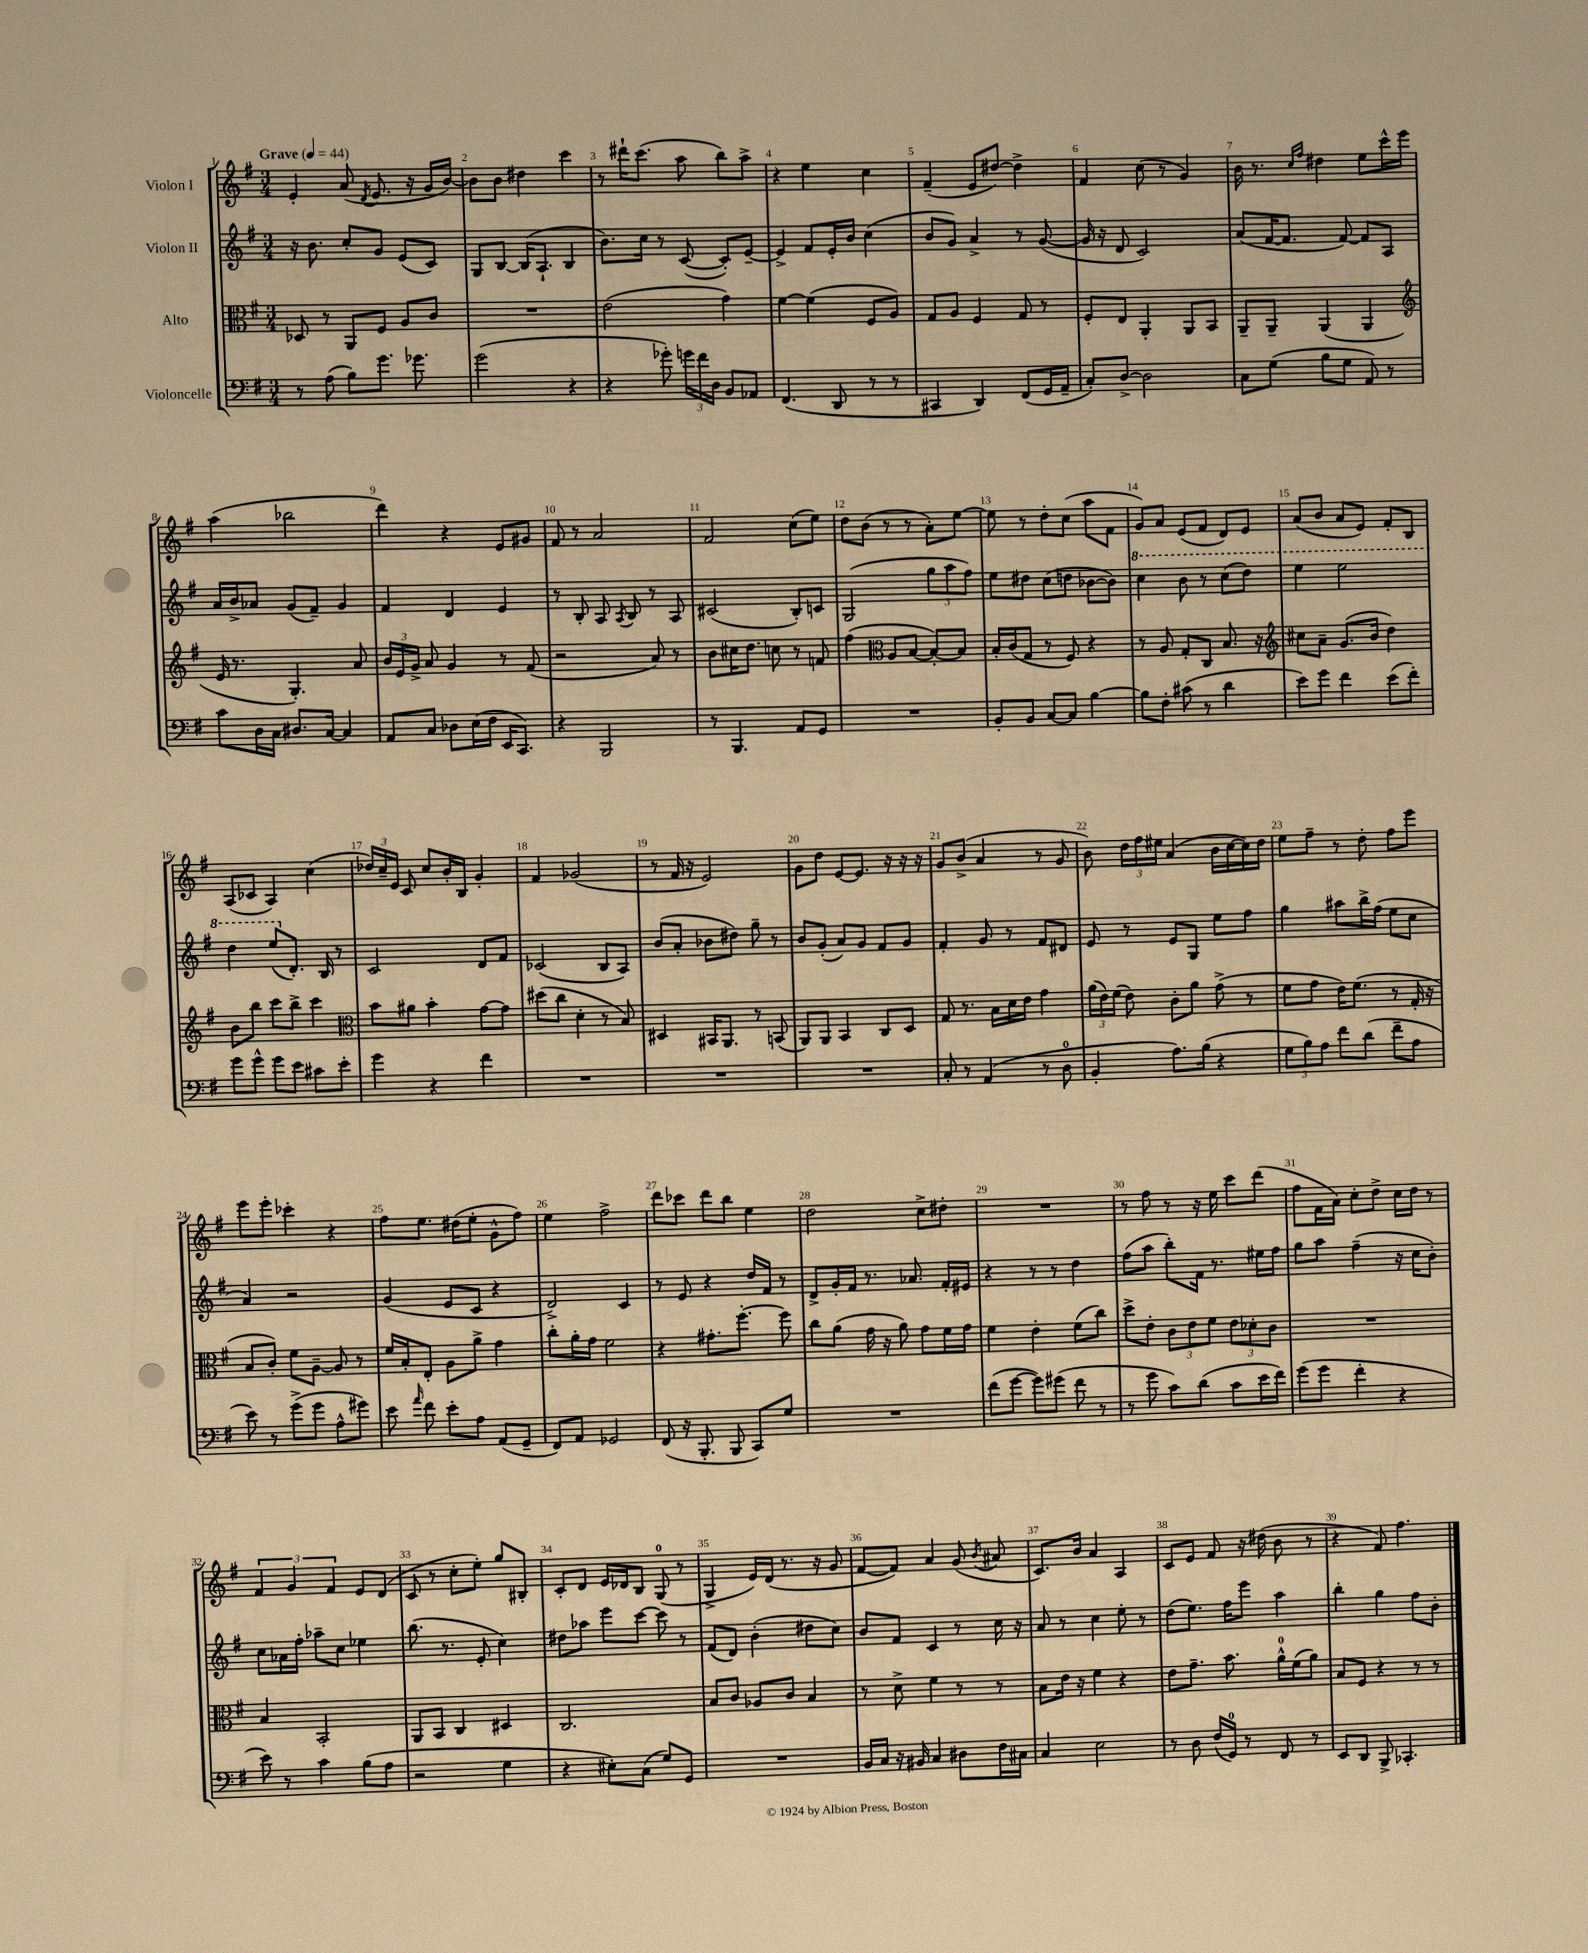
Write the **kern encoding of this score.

**kern	**kern	**kern	**kern
*staff4	*staff3	*staff2	*staff1
*clefF4	*clefC3	*clefG2	*clefG2
*k[f#]	*k[f#]	*k[f#]	*k[f#]
*M3/4	*M3/4	*M3/4	*M3/4
*MM44	*MM44	*MM44	*MM44
8r	8D-/	16r	4e'/
.	.	8.b\	.
(8A\	8r	.	.
8B\L)	8AA/L	8cc'/L	(8a/
.	.	.	8qd/
8.g\J	8F#/J	8g/J	8.e/
.	8A/L	(8e/L	.
8.g-\	.	.	16r
.	8c/J	8c/J)	16g/LL
.	.	.	[16b/JJ)
=	=	=	=
(2g\	2.r	8G/L	8b\]L
.	.	[8B/J	8b\J
.	.	(16B/]LK	4dd#\
.	.	8.A`/J	.
4r	.	4B/	4ccc\
=	=	=	=
4r	(2e\	8.b\L)	8r
.	.	.	16ddd#`\LK
.	.	16cc\Jk	(8.ccc\J
8g-'\)	.	8r	.
24g\LL	.	([8c/	8aa\
24f#\	.	.	.
24D\JJ	.	.	.
8BB/L	4g\)	8c'/]L)	8bb\L)
8AA-/J	.	[8e~/J	8aa^\J
=	=	=	=
(4.FF#/	[4f#\	4e^/]	4r
.	(4f#\]	8f#/L	4ee\
8DD/	.	16e'/L	.
.	.	16b/JJ	.
8r	8F#/L	(4cc\	4cc\
8r	8A/J)	.	.
=	=	=	=
4CC#/	8G/L	8b/L	(4f#~/
.	8A/J	8g/J)	.
4DD/)	4F#/	4a^/	8e/L
.	.	.	[8dd#/J)
(8FF#/L	8G/	8r	4dd#^\]
16GG/L	8r	([8g/	.
16AA~/JJ	.	.	.
=	=	=	=
8C'/L)	8F#'/L	16g/]	4f#/
.	.	16r	.
[8D^/J	8E/J	8d/	.
2D\]	4AA'/	2c/)	(8cc\
.	.	.	8r
.	8AA/L	.	4g/)
.	8BB/J	.	.
=	=	=	=
8C\L	8AA~/L	(8a/L	16b\
.	.	.	8.r
(8G\J	8AA~/J	[16f#/K	.
.	.	8.f#/]J	.
.	.	.	16qqcc/LL
.	.	.	16qqff#/JJ
8B\L	(4AA/	.	4dd#\
8G\J	.	[8f#/)	.
8AA/)	4AA/	8f#/]L	8ee\L
8r	.	8A/J	16ccc^^\L
.	.	.	16eee\JJ
=	=	=	=
*	*clefG2	*	*
8c\L	16e/	16a/LL	(4aa\
.	8.r	16b^/J	.
16D\L	.	8a-/J	.
16C\JJ	.	.	.
8.D#/L	4.G'/)	(8g/L	2bb-\
.	.	8f#~/J)	.
[16C/Jk	.	.	.
4C/]	.	4g/	.
.	8a/	.	.
=	=	=	=
8AA/L	24b/LL	4f#/	4ddd\)
.	24e/	.	.
.	24g^/JJ	.	.
8C/J	8a/	.	.
8D-\L	4g/	4d/	4r
(16E\L	.	.	.
16F#\JJ	.	.	.
16EE/LK	8r	4e/	8e/L
8.CC/J)	.	.	.
.	(8f#/	.	8g#/J
=	=	=	=
4r	2r	8r	8f#/
.	.	8B'/	8r
2BBB/	.	8A/	2a/
.	.	8qA/	.
.	.	8B/	.
.	8a/)	8r	.
.	8r	8A/	.
=	=	=	=
8r	8b\L	(2c#/	2f#/
4.BBB/	16cc#\K	.	.
.	8.dd\J	.	.
.	8cc\	.	.
8AA/L	8r	8B'/L)	(8cc\L
8GG/J	8f/	8c/J	8ee\J)
=	=	=	=
2.r	(4ff#\	(2G/	8dd\L
.	.	.	(8b\J
*	*clefC3	*	*
.	8A/L	.	8r
.	[8B/J	.	8r
.	8B'/_L)	12gg\L	8a'\L)
.	.	12aa\	.
.	8B/]J	.	[8ee\J
.	.	12ff#\J)	.
=	=	=	=
8BB'/L	16B'/LL	8ee\L	8ee\]
.	(16c/J	.	.
8BB/J	8G/J	8dd#\J	8r
[8C/L	8r	(8cc\L	8dd'\L
8C/]J	8F#/)	8dd\J	(8cc\J
[4B\	4r	[8b-\L	8aa\L
.	.	8b-\]J)	8f#\J
=	=	=	=
8B\]L	8r	4ccc\	8g/L)
8F#'\J	8A/	.	8a/J
(8c#\	8G'/L	8bb\	(8e/L
8r	8C/J	8r	8f#/J
4d\	8.B/	(8ccc\L	8d/L)
.	.	8ddd\J)	8e/J
.	16r	.	.
=	=	=	=
*	*clefG2	*	*
8e\L)	8cc#\L	4eee\	(8a/L
8g\J	8a~\J	.	8b/J
4f#\	(8.g/L	2eee\	8a/L
.	.	.	8e/J)
.	16b/Jk	.	.
(8e\L	4dd\)	.	8f#'/L
8f#'\J)	.	.	8B/J
=	=	=	=
8g\L	8b\L	4ddd\	(8A/L
8g^^\J	8bb\J	.	8c-/J
8g\L	8ccc\L	(8eee/L	4A/)
8e\J	8bb^\J	8.d'/J)	.
8c#\L	4ccc\	.	(4cc\
.	.	16B/	.
8e'\J	.	8r	.
=	=	=	=
*	*clefC3	*	*
4g\	8b\L	2c/	24dd-/LL)
.	.	.	24cc~/
.	.	.	24e/JJ
.	8a#\J	.	8c/
4r	4b'\	.	8cc/L
.	.	.	16b'/L
.	.	.	16B/JJ
4f#\	[8g\L	8d/L	4g'/
.	8g\]J	8f#/J	.
=	=	=	=
2.r	(8dd#\L	(2c-/	4f#/
.	8cc\J	.	.
.	4d'\	.	(2g-/
.	8r	8B/L	.
.	8B/)	8A/J)	.
=	=	=	=
2.r	4D#/	(8b/L	8r
.	.	8a'/J	16f#/
.	.	.	16r
.	16BB#/LK	8b-\L	2e/)
.	8.AA/J	.	.
.	.	8dd#\J)	.
.	8r	8gg~\	.
.	(8BB/	8r	.
=	=	=	=
2.r	8AA/L)	8b/L	8g\L
.	8AA/J	(8g'/J	8dd\J
.	4BB/	8a/L)	[8e/L
.	.	8g/J	8.e/]J
.	8C/L	8f#/L	.
.	.	.	16r
.	8D/J	8g/J	16r
.	.	.	16r
=	=	=	=
8C'/	8G/	4f#'/	8g/L
8r	8.r	.	(8b^/J
(4AA/	.	8g/	4a/
.	16B\LL	.	.
.	16d\	8r	.
.	16e\JJ	.	.
8r	4g\	8f#/L	8r
8D\	.	8d#/J	8g/
=	=	=	=
4BB'/	(24a\LL	8e/	8b\)
.	24e\)	.	.
.	(24f#\JJ	.	.
.	8e\)	8r	24dd\LL
.	.	.	24ff#\
.	.	.	24ee#\JJ
8.A\L)	8c'\L	8e/L	(4a/
.	8a\J	8G/J	.
(16B\Jk	.	.	.
4r	(8g^\	8ee\L	16b\LL
.	.	.	[16cc\
.	8r	8ff#\J	16cc\])
.	.	.	16dd\JJ
=	=	=	=
12G\L	8f#\L	4gg\	8ee\L
12B\)	.	.	.
.	8g\J	.	8ff#~\J
12A\J	.	.	.
8f#\L	16e\LK)	8aa#\L	8r
.	(8.f#\J	.	.
(8d\J	.	16bb^\L	8dd'\
.	.	(16ff#\JJ	.
8f#~\L	8r	8ee\L	8ff#\L
8A\J	16G'/	8cc\J	8eee\J
.	16r	.	.
=	=	=	=
8e\)	8B/L	4a/)	8eee\L
8r	8c'/J)	.	8eee'\J
(8g^\L	8f#\L	2r	4ccc-'\
8g\J	[8A~\J	.	.
8A^^\L	8A/]	.	4r
8g#\J)	8r	.	.
=	=	=	=
8e\	16f#/LL	(4g/	8ff#\L
.	16B'/J	.	.
16qqa/	.	.	.
8f#\	8E'/J	.	8.ee\J
8e'\L	8A\L	8e/L	.
.	.	.	(16dd#\LK
8A\J	8a^\J	8c/J	8ee'\J
(8AA/L	4g\	4r	8g^^\L
8GG~/J	.	.	8ff#\J)
=	=	=	=
8FF#/L)	8cc'\L	2d^/)	4ee\
8AA/J	16a'\L	.	.
.	16g\JJ	.	.
2GG-/	2f#\	.	2ff#^\
.	.	4c/	.
=	=	=	=
(8FF#/	4r	8r	8ddd\L
16r	.	8e/	8ccc-\J
8.BBB'/	.	.	.
.	8.g#'\L	4r	8ddd\L
8BBB/	.	.	8bb\J
.	[8.ff#'\J	.	.
8CC/L)	.	16dd/LL	4ee\
.	.	16f#/JJ	.
8G/J	8ff#\]	8r	.
=	=	=	=
2.r	8cc\L	8d^/L	2dd\
.	(8a\J	16g'/L	.
.	.	16f#/JJ	.
.	16g\	8.r	.
.	16r	.	.
.	8a\)	.	.
.	.	8.a-/	.
.	8g\L	.	8cc^\L
.	16f#\L	16f#'/LL	8dd#'\J
.	16g\JJ	16e#/JJ	.
=	=	=	=
(8f#\L	4f#\	4r	2.r
[8g\J	.	.	.
8g\]L)	4e'\	8r	.
(8g#\J	.	8r	.
8f#\	(8f#\L	4dd\	.
8r	8cc\J)	.	.
=	=	=	=
8r	8dd^\L	(8ff#\L	8r
8g\	8e'\J	8aa\J	8ff#\
8c\L)	12c\L	8bb'\L)	8r
.	12e\	.	.
(8d\J	.	16f#\Jk	16r
.	12f#\J	.	.
.	.	8.r	16ee\
8c\L	12e\L	.	8ccc\L
.	12d-'\	.	.
16e\L	.	16ee#\LL	(8ddd\J
.	12c\J	.	.
16f#\JJ)	.	16ff#\JJ	.
=	=	=	=
(8g\L	2.r	8gg\L	8ff#\L
8g\J	.	8aa\J	16f#\L
.	.	.	16a\JJ)
4f#'\	.	(4ff#~\	8cc'\L
.	.	.	8dd^\J
4r	.	16r	16cc\LL
.	.	16cc\LK	16dd\JJ
.	.	8b'\J)	8r
=	=	=	=
8e\)	4B/	8cc\L	6f#/
8r	.	16a-\L	.
.	.	.	6g/
.	.	16ff#'\JJ	.
4c\	2BB'/	8aa-~\L	.
.	.	.	6f#/
.	.	8cc\J	.
(8B\L	.	4ee-\	8e/L
8A\J	.	.	(8d/J
=	=	=	=
2r	8AA/L	(8.bb\	8c/
.	8BB/J	.	8r
.	.	8.r	.
.	4C/	.	8cc'\L
.	.	8e'/	8ee'\J)
4G\	4D#/	4cc\)	8gg/L
.	.	.	8B#'/J
=	=	=	=
4r	2.C/	8dd#\L	8c'/L
.	.	8aa-\J	8d/J
8E#'\L)	.	8eee\L	16e/LL
.	.	.	16d-/J
(8C\J	.	[8ccc\J	8B/J
8G/L)	.	8ccc\]	(8G/
8GG/J	.	8r	8r
=	=	=	=
2.r	8B/L	(8f#/L	4G^/
.	8c/J	8d/J)	.
.	8A-/L	(4b'\	16e/LL)
.	.	.	(16d/JJ
.	8c/J	.	8.r
.	4B/	8dd#\L	.
.	.	.	16r
.	.	8cc\J)	8g/
=	=	=	=
16BB/LL	8r	8b/L	[8f#/L
16C/JJ	.	.	.
16r	8d^\	8f#/J	8f#/]J)
16BB#/	.	.	.
4C/	4f#\	4c/	4a/
8D#\L	8r	8r	(8g/
.	.	.	8qb/
16F#\L	8r	16cc\	8a#/
16C#\JJ	.	16r	.
=	=	=	=
4C/	8B\L	8a/	8.c/L)
.	16e\Jk	8r	.
.	16r	.	16b/Jk
2E\	4f#\	4cc\	4a/
.	4r	8ee'\	4A/
.	.	8r	.
=	=	=	=
8r	8e\L	(8dd\L	8c/L
8D\	8.g~\J	8.ee\J)	8e/J
(16F#/LL	.	.	8f#/
16GG/JJ)	8.b\	16ff#\LK	.
8r	.	8eee\J	16r
.	.	.	(16dd#\
8FF#/	16a^^\LL	4aa\	8b\
.	(16f#\J	.	.
8r	8a\J)	.	8r
=	=	=	=
8EE/L	8B/L	4bb'\	4r
8DD/J	8F#/J	.	.
8BBB^/	4r	4gg\	8f#/)
4.CC-'/	.	.	4.ff#\
.	8r	8ff#\L	.
.	8r	8b'\J	.
==	==	==	==
*-	*-	*-	*-
